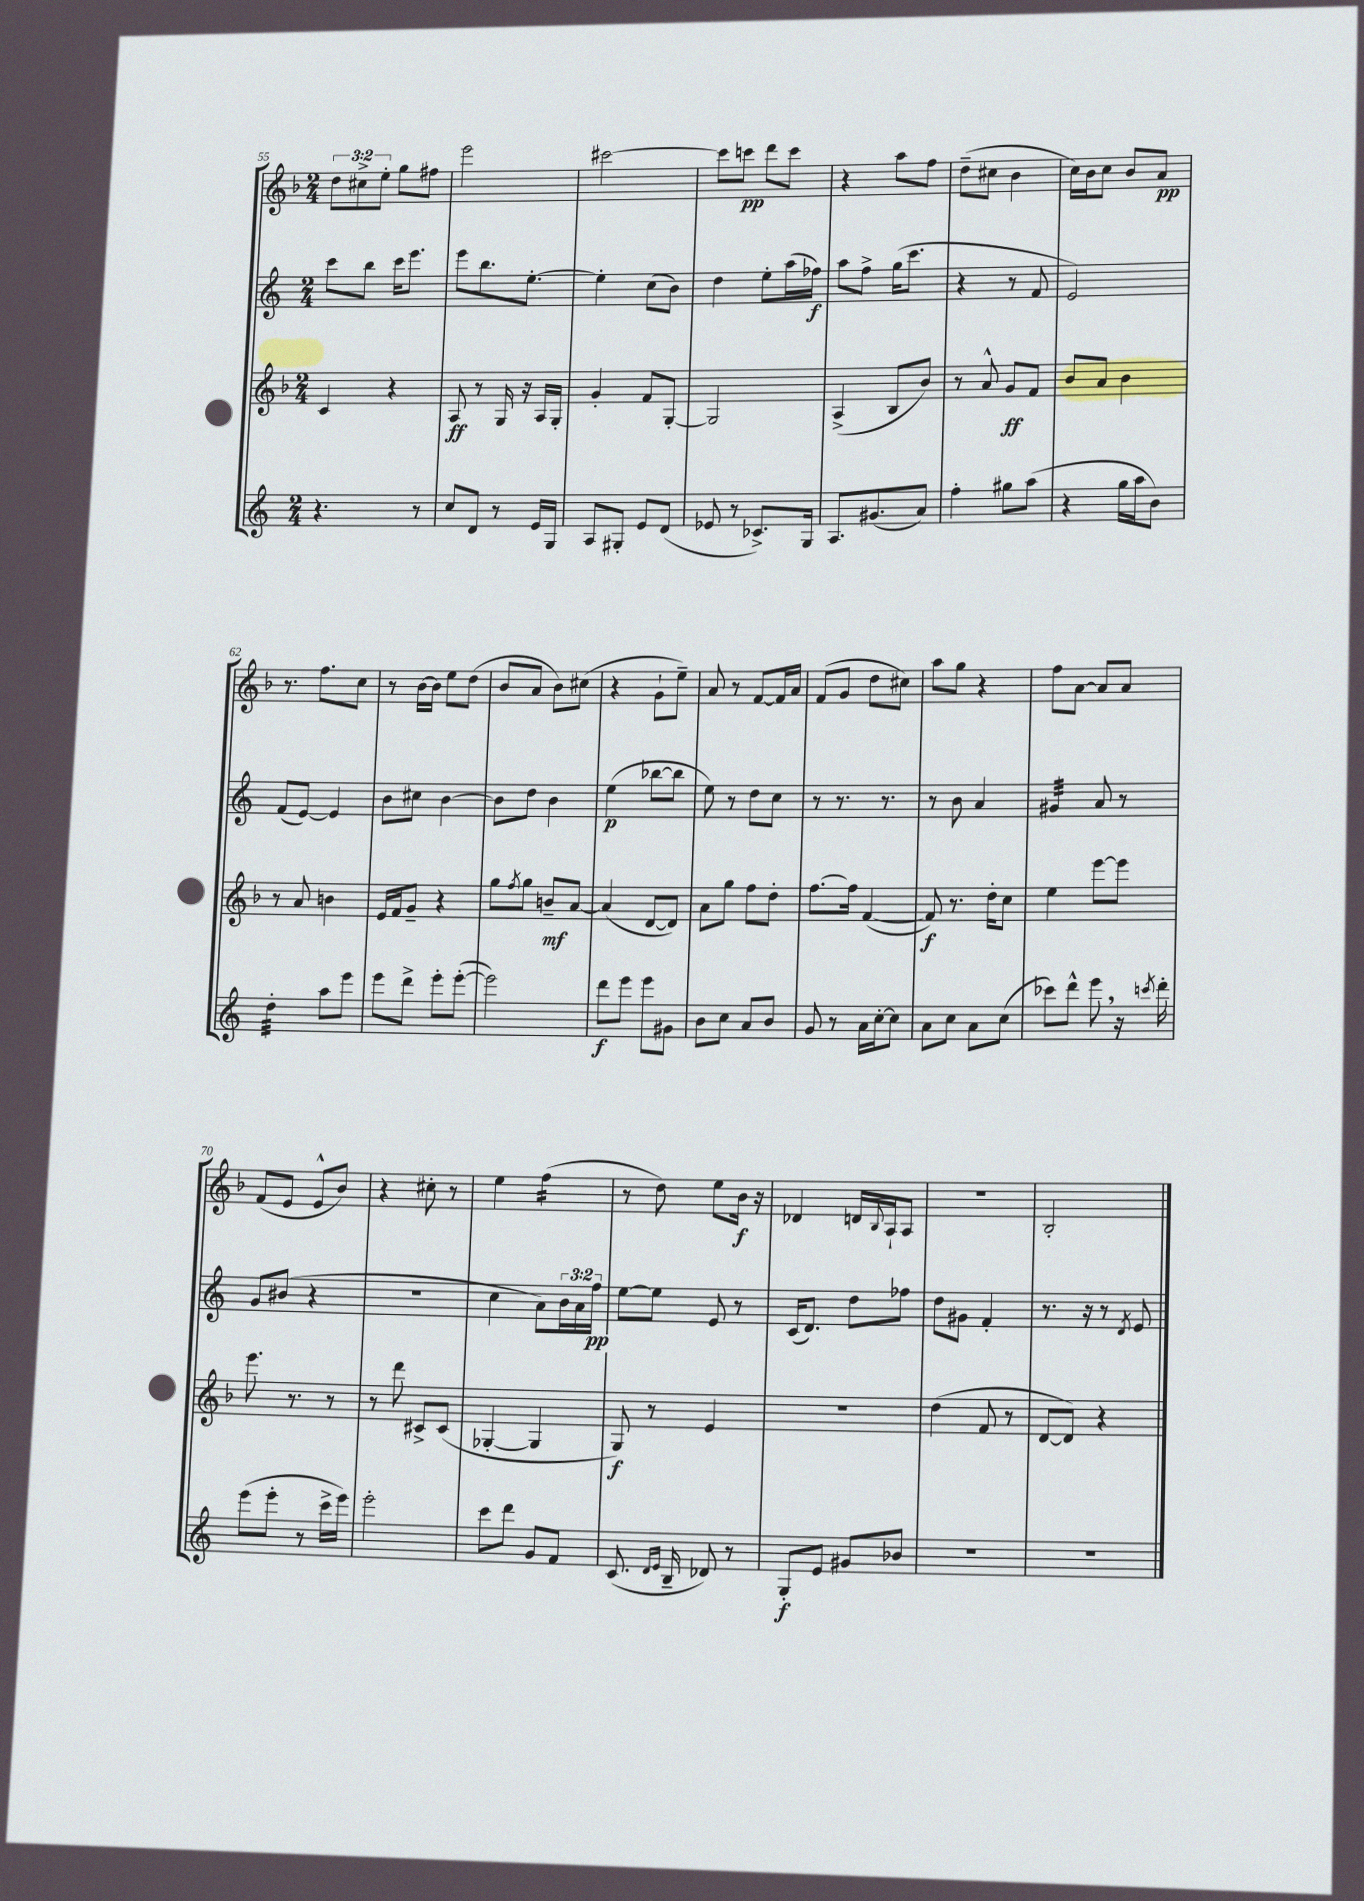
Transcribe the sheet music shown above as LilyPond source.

<<
\new StaffGroup <<
\new Staff = "s0" {
    \clef treble \key f \major \numericTimeSignature \time 2/4 \override Staff.TupletNumber.text = #tuplet-number::calc-fraction-text
    \tuplet 3/2 { d''8 cis''8-> e''8-. } g''8 fis''8 |
    e'''2 |
    cis'''2~ |
    cis'''8 c'''8\pp d'''8 c'''8 |
    r4 a''8 f''8 |
    d''8--( cis''8 bes'4 |
    c''16) bes'16 c''8 bes'8 a'8\pp |
    r8. f''8. c''8 |
    r8 bes'16~ bes'16 e''8 d''8( |
    bes'8 a'8 bes'8) cis''8( |
    r4 g'8-! e''8--) |
    a'8 r8 f'8~ f'16 a'16 |
    f'8( g'8 d''8 cis''8) |
    a''8 g''8 r4 |
    f''8 a'8~ a'8 a'8 |
    f'8( e'8 e'8-^ bes'8) |
    r4 cis''8-. r8 |
    e''4 f''4:16( |
    r8 d''8) e''8 bes'16\f r16 |
    des'4 d'16 \appoggiatura { bes8 } a16-! a8 |
    r2 |
    bes2-. \bar "|." |
}
\new Staff = "s1" {
    \clef treble \key c \major \numericTimeSignature \time 2/4 \override Staff.TupletNumber.text = #tuplet-number::calc-fraction-text
    c'''8 b''8 c'''16 e'''8. |
    e'''8 b''8. e''8.~-. |
    e''4-. c''8( b'8) |
    d''4 e''8-. a''16( fes''16\f) |
    a''8 f''8-> g''16( c'''8. |
    r4 r8 f'8 |
    e'2) |
    f'8( e'8~) e'4 |
    b'8 cis''8 b'4~ |
    b'8 d''8 b'4 |
    e''4\p( bes''8~ bes''8 |
    e''8) r8 d''8 c''8 |
    r8 r8. r8. |
    r8 b'8 a'4 |
    gis'4:32 a'8 r8 |
    g'8 bis'8( r4 |
    R2 |
    c''4 a'8) \tuplet 3/2 { b'16 a'16 f''16\pp } |
    e''8~ e''8 e'8 r8 |
    c'16( d'8.) d''8 fes''8 |
    d''8 gis'8 f'4-. |
    r8. r16 r8 \acciaccatura { d'8 } e'8 \bar "|." |
}
\new Staff = "s2" {
    \clef treble \key f \major \numericTimeSignature \time 2/4
    c'4 r4 |
    a8\ff r8 g16 r16 a16 g16-. |
    g'4-. f'8 g8~-. |
    g2 |
    a4->( bes8 bes'8) |
    r8 a'8-^ g'8\ff f'8 |
    bes'8 a'8 bes'4 |
    r8 a'8 b'4 |
    e'16 f'16 g'8-- r4 |
    g''8 \acciaccatura { f''8 } g''8 b'8--\mf a'8~ |
    a'4( d'8~ d'8) |
    a'8 g''8 f''8 d''8-. |
    f''8.~ f''16 f'4~( |
    f'8\f) r8. d''16-. c''8 |
    e''4 e'''8~ e'''8 |
    e'''8. r8. r8 |
    r8 d'''8 cis'8-> cis'8( |
    ges4~-. ges4 |
    g8\f) r8 e'4 |
    R2 |
    d''4( f'8 r8 |
    d'8~ d'8) r4 \bar "|." |
}
\new Staff = "s3" {
    \clef treble \key c \major \numericTimeSignature \time 2/4
    r4. r8 |
    c''8 d'8 r8 e'16 g16 |
    a8 gis8-. e'8 d'8( |
    ees'8 r8 ces'8.->) g16 |
    a8. gis'8.( a'8) |
    f''4-. gis''8 a''8( |
    r4 g''16 a''16 b'8) |
    d''4:32-. a''8 e'''8 |
    e'''8 d'''8-> e'''8-. e'''8~-.( |
    e'''2) |
    d'''8\f e'''8 e'''8 gis'8 |
    b'8 c''8 a'8 b'8 |
    g'8 r8 a'16 c''16~-. c''8 |
    a'8 c''8 a'8 c''8( |
    ces'''8) d'''8-^ e'''8 \breathe r16 \acciaccatura { c'''8 } d'''16-. |
    e'''8( e'''8-. r8 c'''16-> e'''16) |
    e'''2-. |
    c'''8 d'''8 g'8 f'8 |
    c'8.( \grace { d'16 e'16 } b16-- des'8) r8 |
    g8-.\f e'8 gis'8 bes'8 |
    R2 |
    R2 \bar "|." |
}
>>
>>
\layout { \context { \Score currentBarNumber = #55 } }
